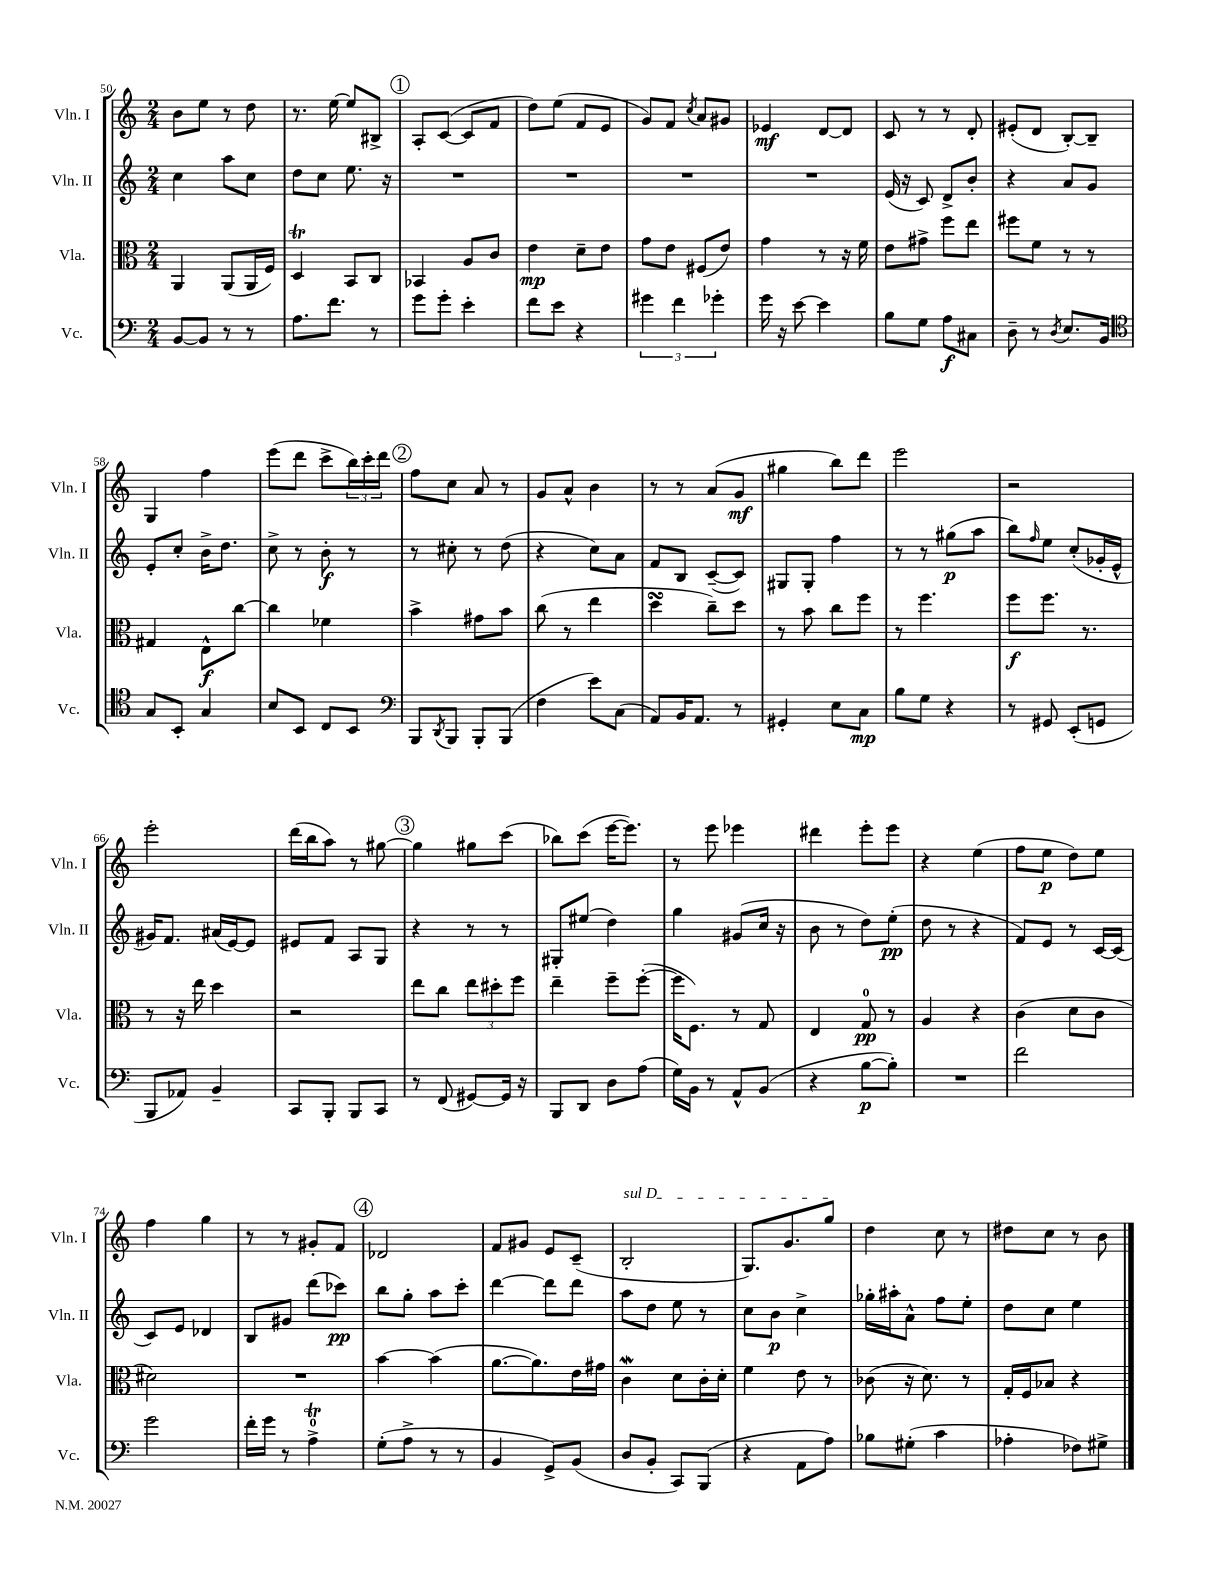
<<
\new StaffGroup <<
\new Staff = "s0" \with { instrumentName = "Vln. I" shortInstrumentName = "Vln. I" } {
    \clef treble \key c \major \numericTimeSignature \time 2/4
    b'8 e''8 r8 d''8 |
    r8. e''16~ e''8 bis8-> |
    \mark \markup { \circle "1" } a8-. c'8~( c'8 f'8 |
    d''8) e''8( f'8 e'8 |
    g'8) f'8 \acciaccatura { c''8 } a'8 gis'8 |
    ees'4\mf d'8~ d'8 |
    c'8 r8 r8 d'8-. |
    eis'8-.( d'8 b8~-.) b8-- |
    g4 f''4 |
    e'''8( d'''8 c'''8-> \tuplet 3/2 { b''16) c'''16-. d'''16 } |
    \mark \markup { \circle "2" } f''8 c''8 a'8 r8 |
    g'8 a'8-^ b'4 |
    r8 r8 a'8( g'8\mf |
    gis''4 b''8) d'''8 |
    e'''2 |
    r2 |
    e'''2-. |
    d'''16( b''16 a''8) r8 gis''8~ |
    \mark \markup { \circle "3" } gis''4 gis''8 c'''8( |
    bes''8) c'''8( e'''16~ e'''8.) |
    r8 e'''8 ees'''4 |
    dis'''4 e'''8-. e'''8 |
    r4 e''4( |
    f''8 e''8\p d''8) e''8 |
    f''4 g''4 |
    r8 r8 gis'8-. f'8 |
    \mark \markup { \circle "4" } des'2 |
    f'8 gis'8 e'8 c'8--( |
    \once \override TextSpanner.bound-details.left.text = \markup { \italic "sul D" } b2-.\startTextSpan |
    g8.) g'8. g''8\stopTextSpan |
    d''4 c''8 r8 |
    dis''8 c''8 r8 b'8 \bar "|." |
}
\new Staff = "s1" \with { instrumentName = "Vln. II" shortInstrumentName = "Vln. II" } {
    \clef treble \key c \major \numericTimeSignature \time 2/4
    c''4 a''8 c''8 |
    d''8 c''8 e''8. r16 |
    \mark \markup { \circle "1" } R2 |
    R2 |
    R2 |
    R2 |
    e'16( r16 c'8) d'8-> b'8-. |
    r4 a'8 g'8 |
    e'8-. c''8-. b'16-> d''8. |
    c''8-> r8 b'8-.\f r8 |
    \mark \markup { \circle "2" } r8 cis''8-. r8 d''8( |
    r4 c''8) a'8 |
    f'8 b8 c'8~--( c'8) |
    gis8 gis8-. f''4 |
    r8 r8 gis''8\p( a''8 |
    b''8) \grace { f''16 } e''8 c''8-.( ges'16-. e'16-^ |
    gis'16) f'8. ais'16( e'16~) e'8 |
    eis'8 f'8 a8 g8 |
    \mark \markup { \circle "3" } r4 r8 r8 |
    gis8-. eis''8( d''4) |
    g''4 gis'8( c''16 r16 |
    b'8 r8 d''8) e''8-.\pp( |
    d''8 r8 r4 |
    f'8) e'8 r8 c'16~ c'16( |
    c'8) e'8 des'4 |
    b8 gis'8 d'''8( ces'''8\pp) |
    \mark \markup { \circle "4" } b''8 g''8-. a''8 c'''8-. |
    d'''4~ d'''8 d'''8 |
    a''8 d''8 e''8 r8 |
    c''8 b'8\p c''4-> |
    ges''16-. ais''16-. a'8-^ f''8 e''8-. |
    d''8 c''8 e''4 \bar "|." |
}
\new Staff = "s2" \with { instrumentName = "Vla." shortInstrumentName = "Vla." } {
    \clef alto \key c \major \numericTimeSignature \time 2/4
    a,4 a,8( a,16 f16) |
    d4\trill b,8 c8 |
    \mark \markup { \circle "1" } bes,4 a8 c'8 |
    e'4\mp d'8-- e'8 |
    g'8 e'8 fis8( e'8) |
    g'4 r8 r16 f'16 |
    e'8 gis'8-> f''8 e''8 |
    fis''8 f'8 r8 r8 |
    gis4 e8-^\f c''8~ |
    c''4 fes'4 |
    \mark \markup { \circle "2" } b'4-> gis'8 b'8 |
    c''8( r8 e''4 |
    d''4\turn c''8--) d''8 |
    r8 b'8 c''8 f''8 |
    r8 f''4. |
    f''8\f f''8. r8. |
    r8 r16 e''16 d''4 |
    r2 |
    \mark \markup { \circle "3" } e''8 c''8 \tuplet 3/2 { e''8 dis''8-. f''8 } |
    e''4-- f''8-- f''8~-.( |
    f''16 f8.) r8 g8 |
    e4 g8-0\pp r8 |
    a4 r4 |
    c'4( d'8 c'8 |
    dis'2) |
    R2 |
    \mark \markup { \circle "4" } b'4~ b'4( |
    a'8.~ a'8.) e'16 gis'16 |
    c'4\mordent d'8 c'16-. d'16-. |
    f'4 e'8 r8 |
    ces'8( r16 d'8.) r8 |
    g16-. f16 bes8 r4 \bar "|." |
}
\new Staff = "s3" \with { instrumentName = "Vc." shortInstrumentName = "Vc." } {
    \clef bass \key c \major \numericTimeSignature \time 2/4
    b,8~ b,8 r8 r8 |
    a8. f'8. r8 |
    \mark \markup { \circle "1" } g'8 g'8-. e'4-. |
    f'8 e'8 r4 |
    \tuplet 3/2 { gis'4 f'4 ges'4-. } |
    g'16 r16 e'8~ e'4 |
    b8 g8 a8\f cis8 |
    d8-- r8 \acciaccatura { d8 } e8. b,16 |
    \clef tenor g8 b,8-. g4 |
    b8 b,8 c8 b,8 |
    \mark \markup { \circle "2" } \clef bass b,,8 \acciaccatura { d,8 } b,,8 b,,8-. b,,8( |
    f4 e'8) c8( |
    a,8) b,16 a,8. r8 |
    gis,4-. e8 c8\mp |
    b8 g8 r4 |
    r8 gis,8 e,8-.( g,8 |
    b,,8 aes,8) b,4-- |
    c,8 b,,8-. b,,8 c,8 |
    \mark \markup { \circle "3" } r8 f,8( gis,8~) gis,16 r16 |
    b,,8 d,8 d8 a8( |
    g16) b,16 r8 a,8-^ b,8( |
    r4 b8~\p b8-.) |
    R2 |
    f'2 |
    g'2 |
    f'16-. g'16 r8 a4-0->\trill |
    \mark \markup { \circle "4" } g8-.( a8-> r8 r8 |
    b,4 g,8->) b,8( |
    d8 b,8-. c,8) b,,8( |
    r4 a,8 a8) |
    bes8 gis8-.( c'4 |
    aes4-. fes8) gis8-> \bar "|." |
}
>>
>>
\layout { \context { \Score currentBarNumber = #50 } }
